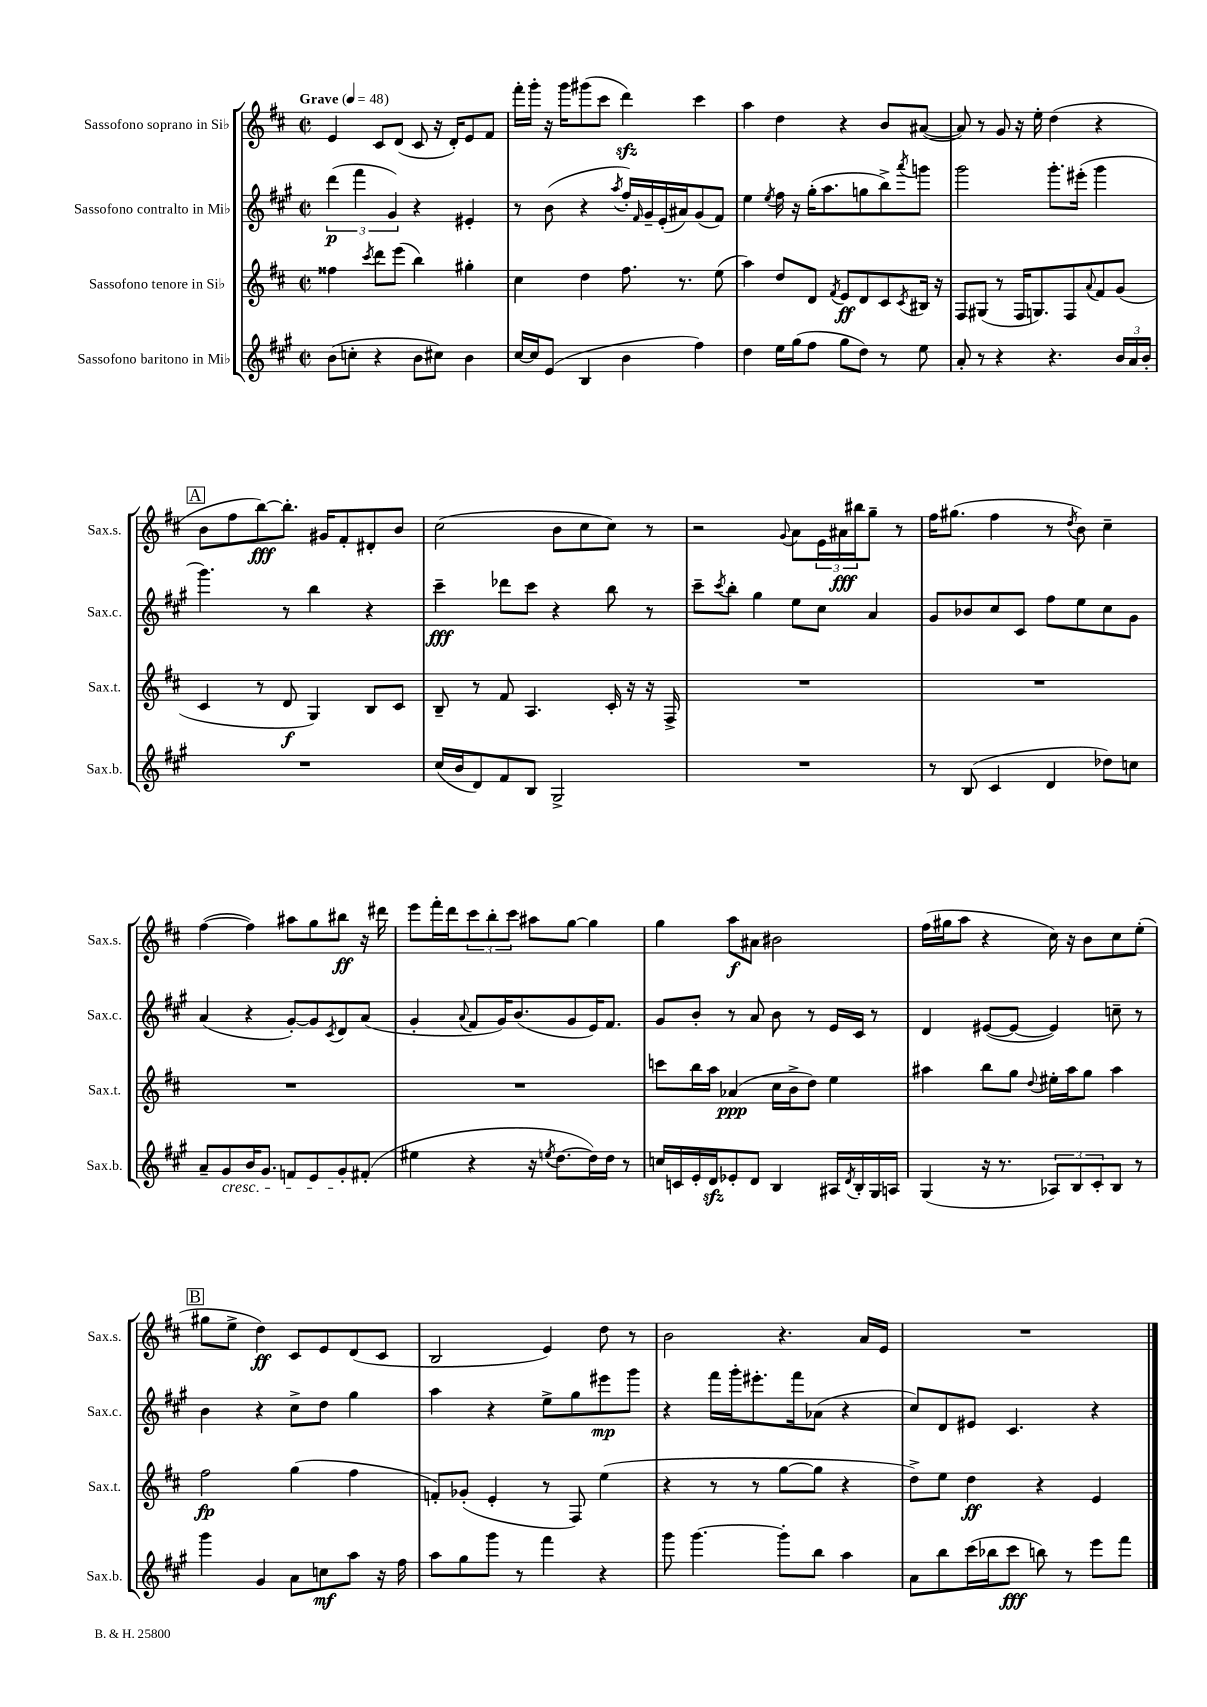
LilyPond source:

<<
\new StaffGroup <<
\new Staff = "s0" \with { instrumentName = "Sassofono soprano in Sib" shortInstrumentName = "Sax.s." } {
    \clef treble \key d \major \defaultTimeSignature \time 2/2 \tempo "Grave" 4 = 48
    e'4 cis'8 d'8( cis'8 r16 d'16-.) e'8 fis'8 |
    fis'''16-. g'''16-. r16 g'''16 gis'''8( cis'''8 d'''4\sfz) cis'''4 |
    a''4 d''4 r4 b'8 ais'8~( |
    ais'8) r8 g'8 r16 e''16-. d''4( r4 |
    \mark \markup { \box "A" } b'8 fis''8 b''8~\fff) b''8.-. gis'16 fis'8-. dis'8-. b'8 |
    cis''2( b'8 cis''8 cis''8) r8 |
    r2 \appoggiatura { g'8 } a'8 \tuplet 3/2 { e'16 ais'16\fff bis''16 } g''8-- r8 |
    fis''16 gis''8.( fis''4 r8 \acciaccatura { d''8 } b'8) cis''4-- |
    fis''4~( fis''4) ais''8 g''8 bis''8\ff r16 dis'''16 |
    e'''8 fis'''16-. d'''16 \tuplet 3/2 { cis'''8 b''8-. cis'''8 } ais''8 g''8~ g''4 |
    g''4 a''8\f ais'8 bis'2 |
    fis''16( gis''16 a''8 r4 cis''16) r16 b'8 cis''8 e''8-.( |
    \mark \markup { \box "B" } gis''8 e''8-> d''4\ff) cis'8 e'8 d'8( cis'8 |
    b2 e'4) d''8 r8 |
    b'2 r4. a'16 e'16 |
    R1 \bar "|." |
}
\new Staff = "s1" \with { instrumentName = "Sassofono contralto in Mib" shortInstrumentName = "Sax.c." } {
    \clef treble \key a \major \defaultTimeSignature \time 2/2
    \tuplet 3/2 { d'''4\p( fis'''4 gis'4) } r4 eis'4-. |
    r8 b'8( r4 \acciaccatura { a''8 } fis''16-.) \grace { fis'16 } gis'16-- e'16-.( ais'16) gis'8( fis'8) |
    e''4 \acciaccatura { e''8 } fis''16 r16 gis''16-.( a''8. g''8 b''8->) \acciaccatura { a'''8 } g'''8 |
    gis'''2 gis'''8.-. eis'''16-.( gis'''4 |
    \mark \markup { \box "A" } gis'''4.) r8 b''4 r4 |
    cis'''4--\fff des'''8 cis'''8 r4 b''8 r8 |
    cis'''8-- \acciaccatura { cis'''8 } b''8-. gis''4 e''8 cis''8 a'4 |
    gis'8 bes'8 cis''8 cis'8 fis''8 e''8 cis''8 gis'8 |
    a'4( r4 gis'8~-.) gis'8 \acciaccatura { cis'8 } d'8 a'8( |
    gis'4-. \appoggiatura { a'8 } fis'8 gis'16) b'8.( gis'8 e'16) fis'8. |
    gis'8 b'8-. r8 a'8 b'8 r8 e'16 cis'16 r8 |
    d'4 eis'8~( eis'8~ eis'4) c''8-- r8 |
    \mark \markup { \box "B" } b'4 r4 cis''8-> d''8 gis''4 |
    a''4 r4 e''8-> gis''8 eis'''8\mp gis'''8 |
    r4 fis'''16 gis'''16-. eis'''8.-. fis'''16 aes'8( r4 |
    cis''8) d'8 eis'8 cis'4. r4 \bar "|." |
}
\new Staff = "s2" \with { instrumentName = "Sassofono tenore in Sib" shortInstrumentName = "Sax.t." } {
    \clef treble \key d \major \defaultTimeSignature \time 2/2
    fisis''4 \acciaccatura { cis'''8 } d'''8 e'''8( b''4) gis''4-. |
    cis''4 d''4 fis''8. r8. e''8( |
    a''4) d''8 d'8 \acciaccatura { fis'8 } e'8\ff d'8 cis'8 \acciaccatura { cis'8 } bis16 r16 |
    fis8 gis8( r8 fis16 g8.) fis8 \appoggiatura { a'8 } fis'8 g'8( |
    \mark \markup { \box "A" } cis'4 r8 d'8\f g4) b8 cis'8 |
    b8-- r8 fis'8 a4. cis'16-. r16 r16 fis16-> |
    R1 |
    R1 |
    R1 |
    R1 |
    c'''8 b''16 a''16 aes'4\ppp( cis''16 b'16-> d''8) e''4 |
    ais''4 b''8 g''8 \appoggiatura { d''8 } eis''16-. ais''16 g''8 ais''4 |
    \mark \markup { \box "B" } fis''2\fp g''4( fis''4 |
    f'8-.) ges'8-.( e'4-. r8 fis8) e''4( |
    r4 r8 r8 g''8~ g''8 r4 |
    d''8->) e''8 d''4\ff r4 e'4 \bar "|." |
}
\new Staff = "s3" \with { instrumentName = "Sassofono baritono in Mib" shortInstrumentName = "Sax.b." } {
    \clef treble \key a \major \defaultTimeSignature \time 2/2
    b'8( c''8-. r4 b'8 cis''8) b'4 |
    cis''16~ cis''16 e'8( b4 b'4 fis''4) |
    d''4 e''16 gis''16( fis''8 gis''8 d''8) r8 e''8 |
    a'8-. r8 r4 r4. \tuplet 3/2 { b'16 a'16 b'16-. } |
    \mark \markup { \box "A" } R1 |
    cis''16( b'16 d'8) fis'8 b8 gis2-> |
    R1 |
    r8 b8( cis'4 d'4 des''8) c''8 |
    a'8-- gis'8\cresc b'16 gis'8. f'8 e'8 gis'8-.\! fis'8-.( |
    eis''4 r4 r16 \acciaccatura { e''8 } d''8.~ d''16) d''16 r8 |
    c''16 c'16 e'16-. d'16\sfz ees'8-. d'8 b4 ais16 \acciaccatura { d'8 } b16-. gis16 a16 |
    gis4( r16 r8. \tuplet 3/2 { aes8) b8 cis'8-. } b8 r8 |
    \mark \markup { \box "B" } gis'''4 gis'4 a'8 c''8\mf a''8 r16 fis''16 |
    a''8 gis''8 gis'''8 r8 fis'''4 r4 |
    gis'''8 gis'''4.~ gis'''8-. b''8 a''4 |
    a'8 b''8 cis'''16( bes''16 cis'''8\fff b''8) r8 e'''8 fis'''8 \bar "|." |
}
>>
>>
\layout { \context { \Score \remove "Bar_number_engraver" } }
